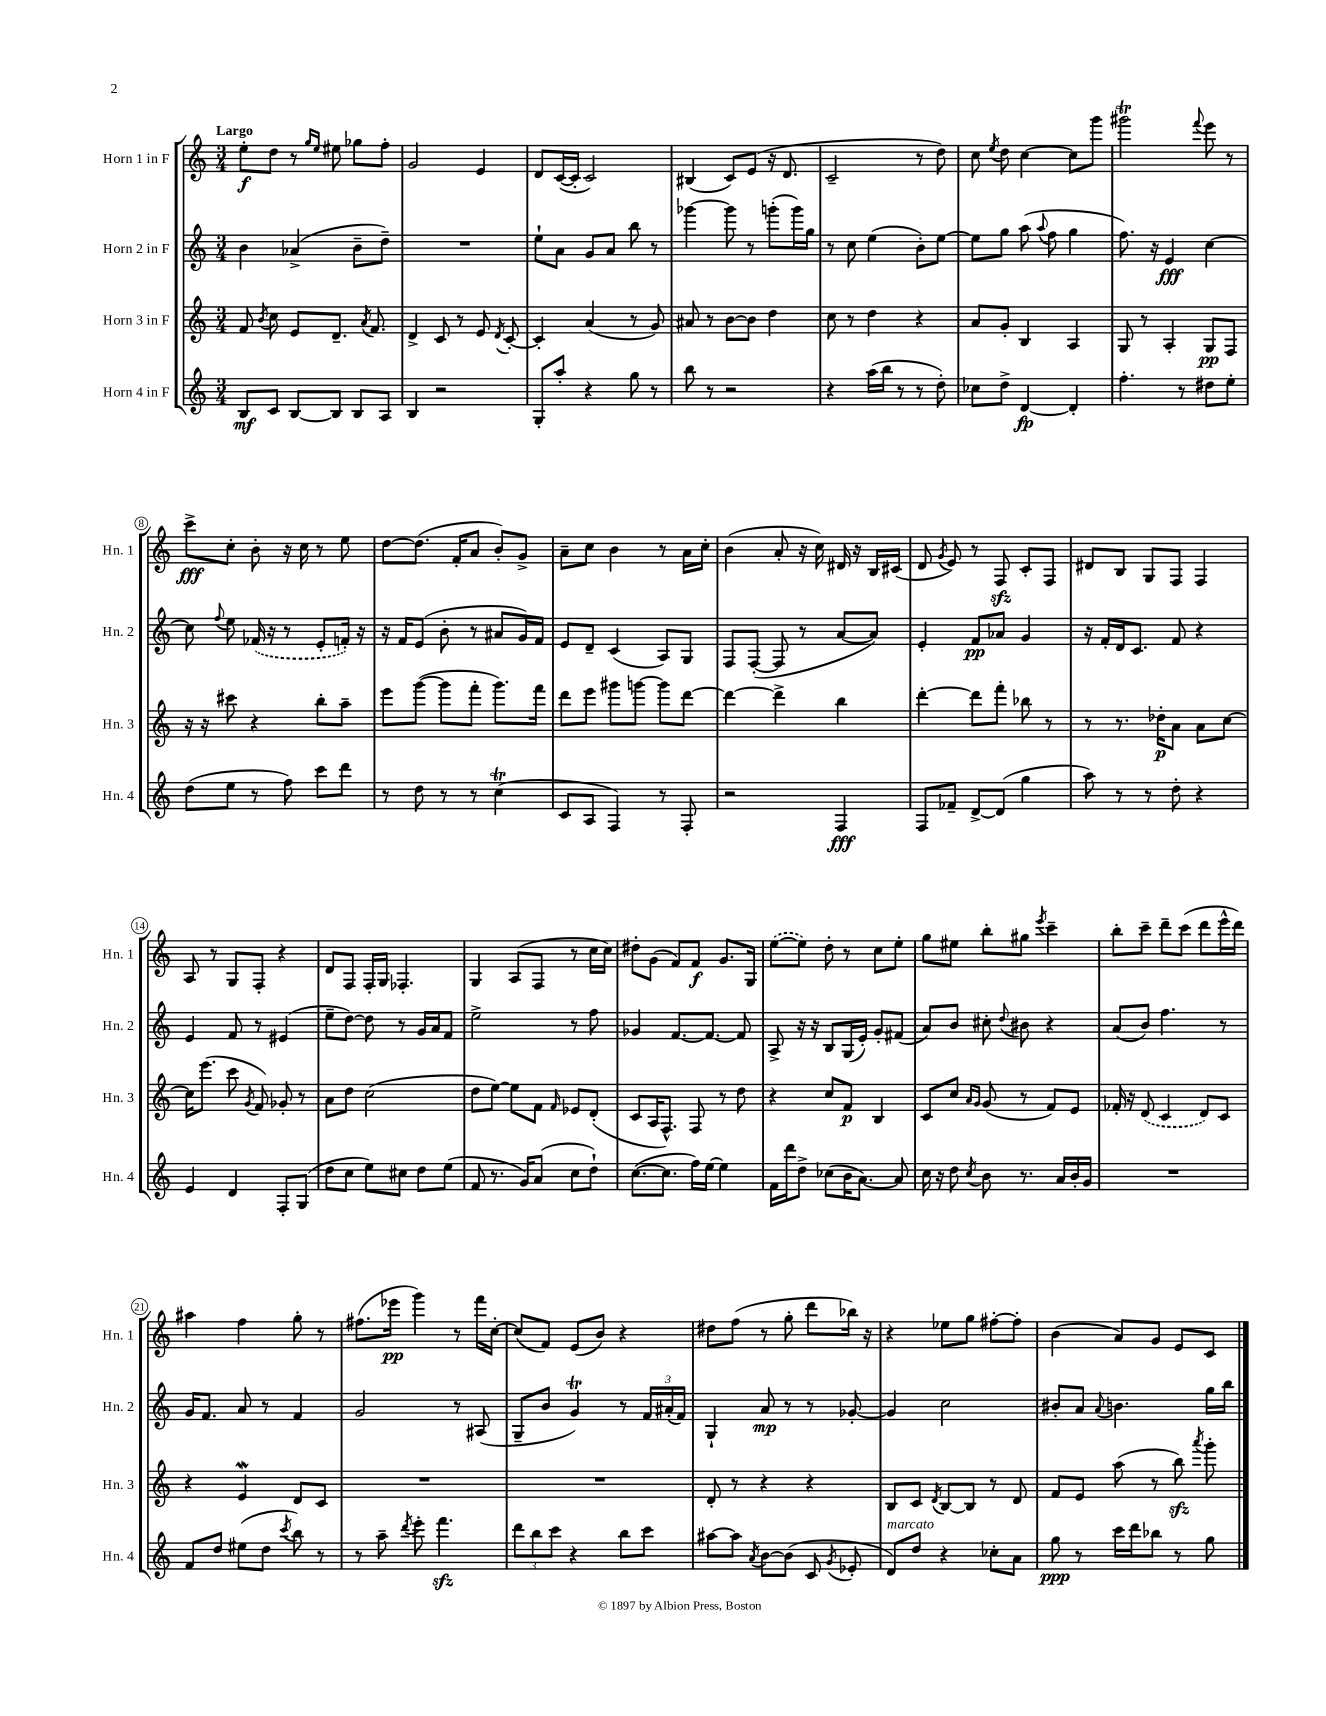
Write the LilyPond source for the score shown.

<<
\new StaffGroup <<
\new Staff = "s0" \with { instrumentName = "Horn 1 in F" shortInstrumentName = "Hn. 1" } {
    \clef treble \key c \major \numericTimeSignature \time 3/4 \tempo "Largo"
    \autoBeamOff e''8[-.\f d''8] r8 \grace { g''16[ e''16] } eis''8 ges''8[ f''8]-. |
    g'2 e'4 |
    d'8[ c'16~( c'16]-. c'2) |
    bis4( c'8[) e'8]( r16 d'8. |
    c'2-- r8 d''8) |
    c''8 \acciaccatura { e''8 } d''8 c''4~ c''8[ g'''8] |
    gis'''2\trill \appoggiatura { f'''8 } e'''8 r8 |
    c'''8[->\fff c''8]-. b'8-. r16 c''16 r8 e''8 |
    d''8[~ d''8.]( f'16[-. a'8] b'8[-.) g'8]-> |
    a'8[-- c''8] b'4 r8 a'16[ c''16]-. |
    b'4( a'8-. r16 c''16) dis'16 r16 b16[ cis'16]( |
    d'8 \acciaccatura { g'8 } e'8) r8 f8\sfz c'8[-. f8] |
    dis'8[ b8] g8[ f8] f4 |
    a8 r8 g8[ f8]-. r4 |
    d'8[ f8] f16[-. g16] fes4.-. |
    g4 a8[( f8] r8 c''16[ c''16]) |
    dis''8[-. g'8]( f'8[) f'8]\f g'8.[ g16] |
    \once \slurDashed e''8[~( e''8]) d''8-. r8 c''8[ e''8]-. |
    g''8[ eis''8] b''8[-. gis''8] \acciaccatura { e'''8 } c'''4-- |
    b''8[-. c'''8]-- d'''8[-- c'''8]( d'''8[ e'''16-^ d'''16]) |
    ais''4 f''4 g''8-. r8 |
    fis''8.[( ees'''16]\pp g'''4) r8 f'''16[ c''16]~-. |
    c''8[( f'8]) e'8[( b'8]) r4 |
    dis''8[ f''8]( r8 g''8-. d'''8[ bes''16]) r16 |
    r4 ees''8[ g''8] fis''8[~-. fis''8]-. |
    b'4( a'8[) g'8] e'8[ c'8] \bar "|." |
}
\new Staff = "s1" \with { instrumentName = "Horn 2 in F" shortInstrumentName = "Hn. 2" } {
    \clef treble \key c \major \numericTimeSignature \time 3/4
    \autoBeamOff b'4 aes'4->( b'8[-- d''8]--) |
    R2. |
    e''8[-! a'8] g'8[ a'8] b''8 r8 |
    ges'''4~ ges'''8 r8 g'''8[-.( g'''16) g''16] |
    r8 c''8 e''4( b'8[-.) e''8]~ |
    e''8[ g''8] a''8( \appoggiatura { a''8 } f''8 g''4 |
    f''8.) r16 e'4\fff c''4~ |
    c''8 \appoggiatura { f''8 } e''8 \once \slurDashed fes'16( r16 r8 e'8[-. f'16]-.) r16 |
    r16 f'16[ e'8]( b'8-. r8 ais'8[ g'16) f'16] |
    e'8[ d'8]-- c'4( a8[) g8] |
    f8[ f8]~-.( f8 r8 a'8[~ a'8]) |
    e'4-. f'8[\pp aes'8] g'4 |
    r16 f'16[-. d'16 c'8.] f'8 r4 |
    e'4 f'8 r8 eis'4( |
    e''8[-- d''8]~) d''8 r8 g'16[ a'16 f'8] |
    e''2-> r8 f''8 |
    ges'4 f'8.[~ f'8.]~ f'8 |
    a8-> r16 r16 b8[ g16( e'16]-.) g'8[-. fis'8]( |
    a'8[) b'8] cis''8-. \appoggiatura { d''8 } bis'8 r4 |
    a'8[( b'8]) f''4. r8 |
    g'16[ f'8.] a'8 r8 f'4 |
    g'2 r8 ais8( |
    g8[-- b'8] g'4\trill) r8 \tuplet 3/2 { f'16[ ais'16-.( f'16]) } |
    g4-! a'8\mp r8 r8 ges'8~-. |
    ges'4 c''2 |
    bis'8[-. a'8] \appoggiatura { a'8 } b'4. g''16[ b''16] \bar "|." |
}
\new Staff = "s2" \with { instrumentName = "Horn 3 in F" shortInstrumentName = "Hn. 3" } {
    \clef treble \key c \major \numericTimeSignature \time 3/4
    \autoBeamOff f'8 \acciaccatura { b'8 } c''8 e'8[ d'8.]-- \acciaccatura { a'8 } f'8. |
    d'4-> c'8 r8 e'8 \acciaccatura { d'8 } c'8~-. |
    c'4-. a'4( r8 g'8) |
    ais'8 r8 b'8[~ b'8] d''4 |
    c''8 r8 d''4 r4 |
    a'8[ g'8]-. b4 a4 |
    g8 r8 a4-. g8[\pp f8] |
    r16 r16 cis'''8 r4 b''8[-. a''8]-- |
    e'''8[ g'''8]~( g'''8[ f'''8]-. g'''8.[) f'''16] |
    d'''8[ e'''8] gis'''8[ g'''8]~ g'''8[ d'''8]~ |
    d'''4~ d'''4-> b''4 |
    d'''4~-. d'''8[ f'''8]-. bes''8 r8 |
    r8 r8. des''16[-.\p a'8] a'8[ c''8]~ |
    c''16[ e'''8.]( c'''8 \acciaccatura { g'8 } f'8) ges'8-. r8 |
    a'8[ d''8] c''2( |
    d''8[ e''8]~) e''8[ f'8] \grace { f'16 } ees'8[ d'8]-.( |
    c'8[ a16 f8.]-^) f8 r8 d''8 |
    r4 c''8[ f'8]\p b4 |
    c'8[ c''8] \grace { a'16[ g'16] } g'8( r8 f'8[) e'8] |
    fes'16-. r16 \once \slurDashed d'8( c'4 d'8[) c'8] |
    r4 e'4\mordent d'8[ c'8] |
    R2. |
    R2. |
    d'8-. r8 r4 r4 |
    b8[ c'8] \acciaccatura { d'8 } b8[~ b8] r8 d'8 |
    f'8[ e'8] a''8( r8 b''8\sfz) \acciaccatura { a'''8 } g'''8-. \bar "|." |
}
\new Staff = "s3" \with { instrumentName = "Horn 4 in F" shortInstrumentName = "Hn. 4" } {
    \clef treble \key c \major \numericTimeSignature \time 3/4
    \autoBeamOff b8[\mf c'8] b8[~ b8] b8[ a8] |
    b4 r2 |
    g8[-. a''8]-. r4 g''8 r8 |
    b''8 r8 r2 |
    r4 a''16[( b''16] r8 r8 d''8-.) |
    ces''8[ d''8]-> d'4~\fp d'4-. |
    f''4.-. r8 dis''8[ e''8]-. |
    d''8[( e''8] r8 f''8) c'''8[ d'''8] |
    r8 d''8 r8 r8 c''4\trill( |
    c'8[ a8] f4) r8 f8-. |
    r2 f4\fff |
    f8[ fes'8]-- d'8[~-> d'8]( g''4 |
    a''8) r8 r8 d''8-. r4 |
    e'4 d'4 f8[-. g8]( |
    d''8[ c''8] e''8[) cis''8] d''8[ e''8]( |
    f'8 r8. g'16[) a'8]( c''8[ d''8]-!) |
    c''8.[~( c''8.] f''16[) e''16]~ e''4 |
    f'16[ d'''16 d''8]-> ces''8[( b'16 a'8.]~) a'8 |
    c''16 r16 d''8 \acciaccatura { c''8 } b'8 r8. a'16[ b'16-. g'16] |
    R2. |
    f'8[ d''8] eis''8[( d''8] \acciaccatura { c'''8 } b''8) r8 |
    r8 a''8-- \acciaccatura { d'''8 } e'''8-. f'''4.\sfz |
    \tuplet 3/2 { d'''8[ b''8 c'''8] } r4 b''8[ c'''8] |
    ais''8[~ ais''8] \acciaccatura { a'8 } b'8[~ b'8]( c'8 \acciaccatura { g'8 } ees'8-. |
    d'8[^\markup { \italic "marcato" }) d''8] r4 ces''8[-. a'8] |
    g''8\ppp r8 c'''16[ d'''16 bes''8] r8 g''8 \bar "|." |
}
>>
>>
\layout { \context { \Score \override BarNumber.stencil = #(make-stencil-circler 0.1 0.3 ly:text-interface::print) } }
